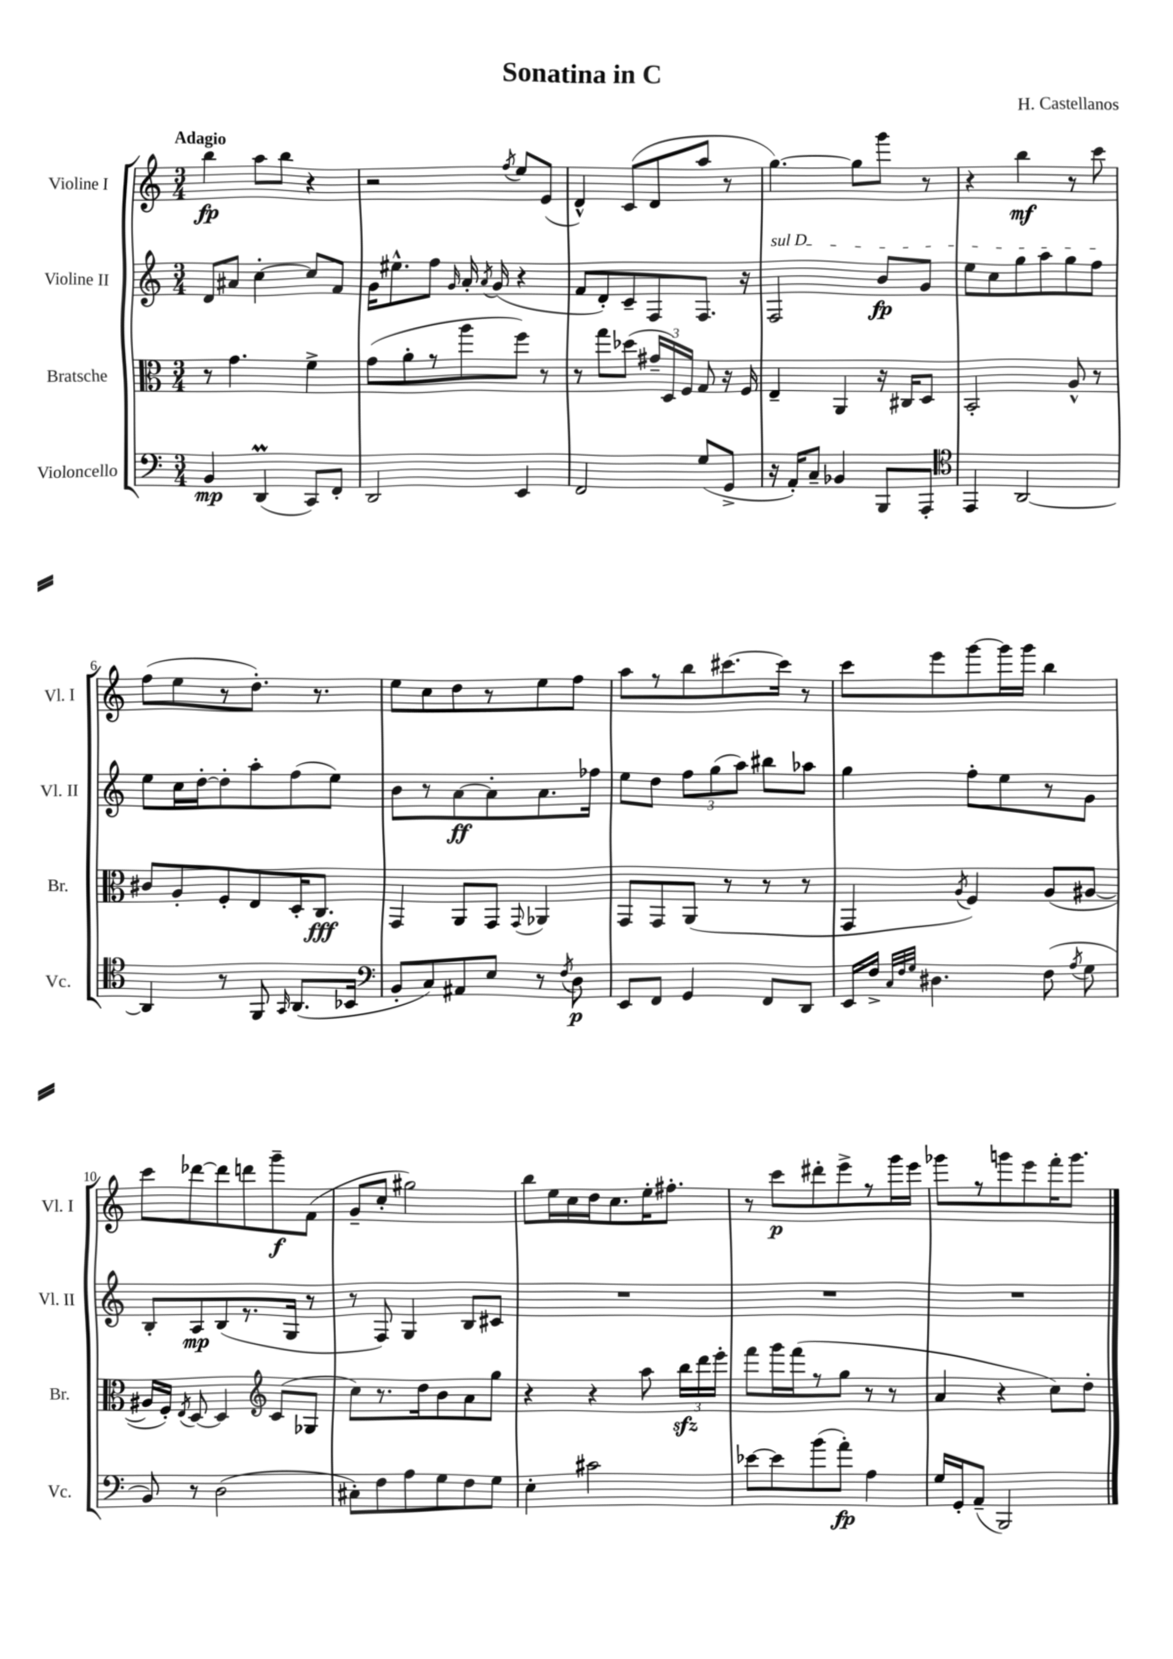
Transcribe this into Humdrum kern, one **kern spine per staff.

**kern	**kern	**kern	**kern
*staff4	*staff3	*staff2	*staff1
*clefF4	*clefC3	*clefG2	*clefG2
*k[]	*k[]	*k[]	*k[]
*M3/4	*M3/4	*M3/4	*M3/4
4BB/	8r	8d/L	4bb\
.	4.g\	8a#/J	.
(4DD/	.	[4cc'\	8aa\L
.	.	.	8bb\J
8CC/L)	4f^\	8cc/]L	4r
8FF'/J	.	8f/J	.
=	=	=	=
2DD/	(8g\L	16g\LK	2r
.	.	8.ee#^^\	.
.	8a'\	.	.
.	8r	8ff\J	.
.	.	16qqg/	.
.	8aa\	16a'/	.
.	.	8qa/	.
.	.	(16g/	.
.	.	.	8qff/
4EE/	8ff\J)	4r	8ee/L
.	8r	.	(8e/J
=	=	=	=
2FF/	8r	8f/L	4d^^/)
.	8gg\L	8d'/)	.
.	(8dd-\J	8c~/	(8c/L
.	24g#~/LL	8F/	8d/
.	24D/)	.	.
.	24F/JJ	.	.
(8G/L	8G/	8.F/J	8aa/J
8GG^/J	16r	.	8r
.	16F/	16r	.
=	=	=	=
16r	4E~/	2F/	[4.gg\)
16AA'/LK)	.	.	.
8C~/J	.	.	.
4BB-/	4AA/	.	.
.	.	.	8gg\]L
8BBB/L	16r	8b/L	8ggg\J
.	16C#/LK	.	.
8AAA'/J	8D/J	8g/J	8r
=	=	=	=
*clefC4	*	*	*
4EE/	2BB'/	8ee\L	4r
.	.	8cc\	.
[2AA/	.	8gg\	4bb\
.	.	8aa\	.
.	8A^^/	8gg\	8r
.	8r	8ff\J	8ccc\
=	=	=	=
4AA/]	8c#/L	8ee\L	(8ff\L
.	8A'/	16cc\L	8ee\
.	.	[16dd'\J	.
8r	8F'/	8dd'\]	8r
8FF/	8E/	8aa'\	8.dd'\J)
16qqGG/	.	.	.
(8.AA/L	16D'/K	(8ff\	.
.	8.C/J	.	8.r
.	.	8ee\J)	.
16BB-/Jk	.	.	.
=	=	=	=
*clefF4	*	*	*
8BB'/L	4GG/	8b\L	8ee\L
8C/)	.	8r	8cc\
8AA#/	8AA/L	[8a\	8dd\
8E/J	8GG/J	8a'\]	8r
.	8qqGG/	.	.
8r	4AA-/	8.a\	8ee\
8qF/	.	.	.
8D\	.	.	8ff\J
.	.	16ff-\Jk	.
=	=	=	=
8EE/L	8GG/L	8ee\L	8aa\L
8FF/J	8GG/	8dd\J	8r
4GG/	(8AA/J	12ff\L	8bb\
.	.	(12gg\	.
.	8r	.	[8.ccc#\
.	.	12aa\J)	.
8FF/L	8r	8bb#\L	.
.	.	.	16ccc#\]Jk
8DD/J	8r	8aa-\J	8r
=	=	=	=
16EE/LL	4GG/	4gg\	8ccc\L
16F^/JJ	.	.	.
32qqC/LLL	.	.	.
32qqF/	.	.	.
32qqG/JJJ	.	.	.
4.D#\	.	.	8eee\
.	8qA/	.	.
.	4F/)	8ff'\L	[8ggg\
.	.	8ee\	16ggg\]L
.	.	.	16ggg\JJ
(8F\	(8A/L	8r	4bb\
8qA/	.	.	.
8G\	[8A#/J	8g\J	.
=	=	=	=
8BB/)	16A#/]LL	8B'/L	8ccc\L
.	16F'/JJ)	.	.
.	8qE/	.	.
8r	[8D/	8A/	[8ddd-\
(2D\	4D/]	(8B/	8ddd-\]
.	.	8.r	8ddd\
*	*clefG2	*	*
.	(8c/L	.	8ggg~\
.	.	16G/Jk	.
.	8G-/J	8r	(8f\J
=	=	=	=
8C#'\L)	8cc\L)	8r	8g~/L
8F\	8.r	8F/)	8cc'/J
8A\	.	4G/	2gg#\)
.	16dd\k	.	.
8G\	8b\	.	.
8F\	8a\	8B/L	.
8G\J	8gg\J	8c#/J	.
=	=	=	=
4E'\	4r	2.r	8bb\L
.	.	.	16ee\L
.	.	.	16cc\
2c#\	4r	.	16dd\J
.	.	.	8.cc\
.	8aa\	.	16ee'\K
.	.	.	8.ff#'\J
.	24bb\LL	.	.
.	24ddd\	.	.
.	24eee'\JJ	.	.
=	=	=	=
[8e-\L	8fff\L	2.r	8r
8e-\]	16ggg\L	.	8ccc\L
.	(16fff\J	.	.
(8b\	8r	.	8ddd#'\
8a'\J)	8gg\J	.	8eee^\
4A\	8r	.	8r
.	8r	.	16ggg\L
.	.	.	16eee\JJ
=	=	=	=
16G/LL	4a/	2.r	8ggg-\L
16GG'/J	.	.	.
(8AA~/J	.	.	8r
2BBB/)	4r	.	8ggg\
.	.	.	8eee\
.	8cc\L)	.	16fff'\K
.	.	.	8.ggg\J
.	8dd'\J	.	.
==	==	==	==
*-	*-	*-	*-
